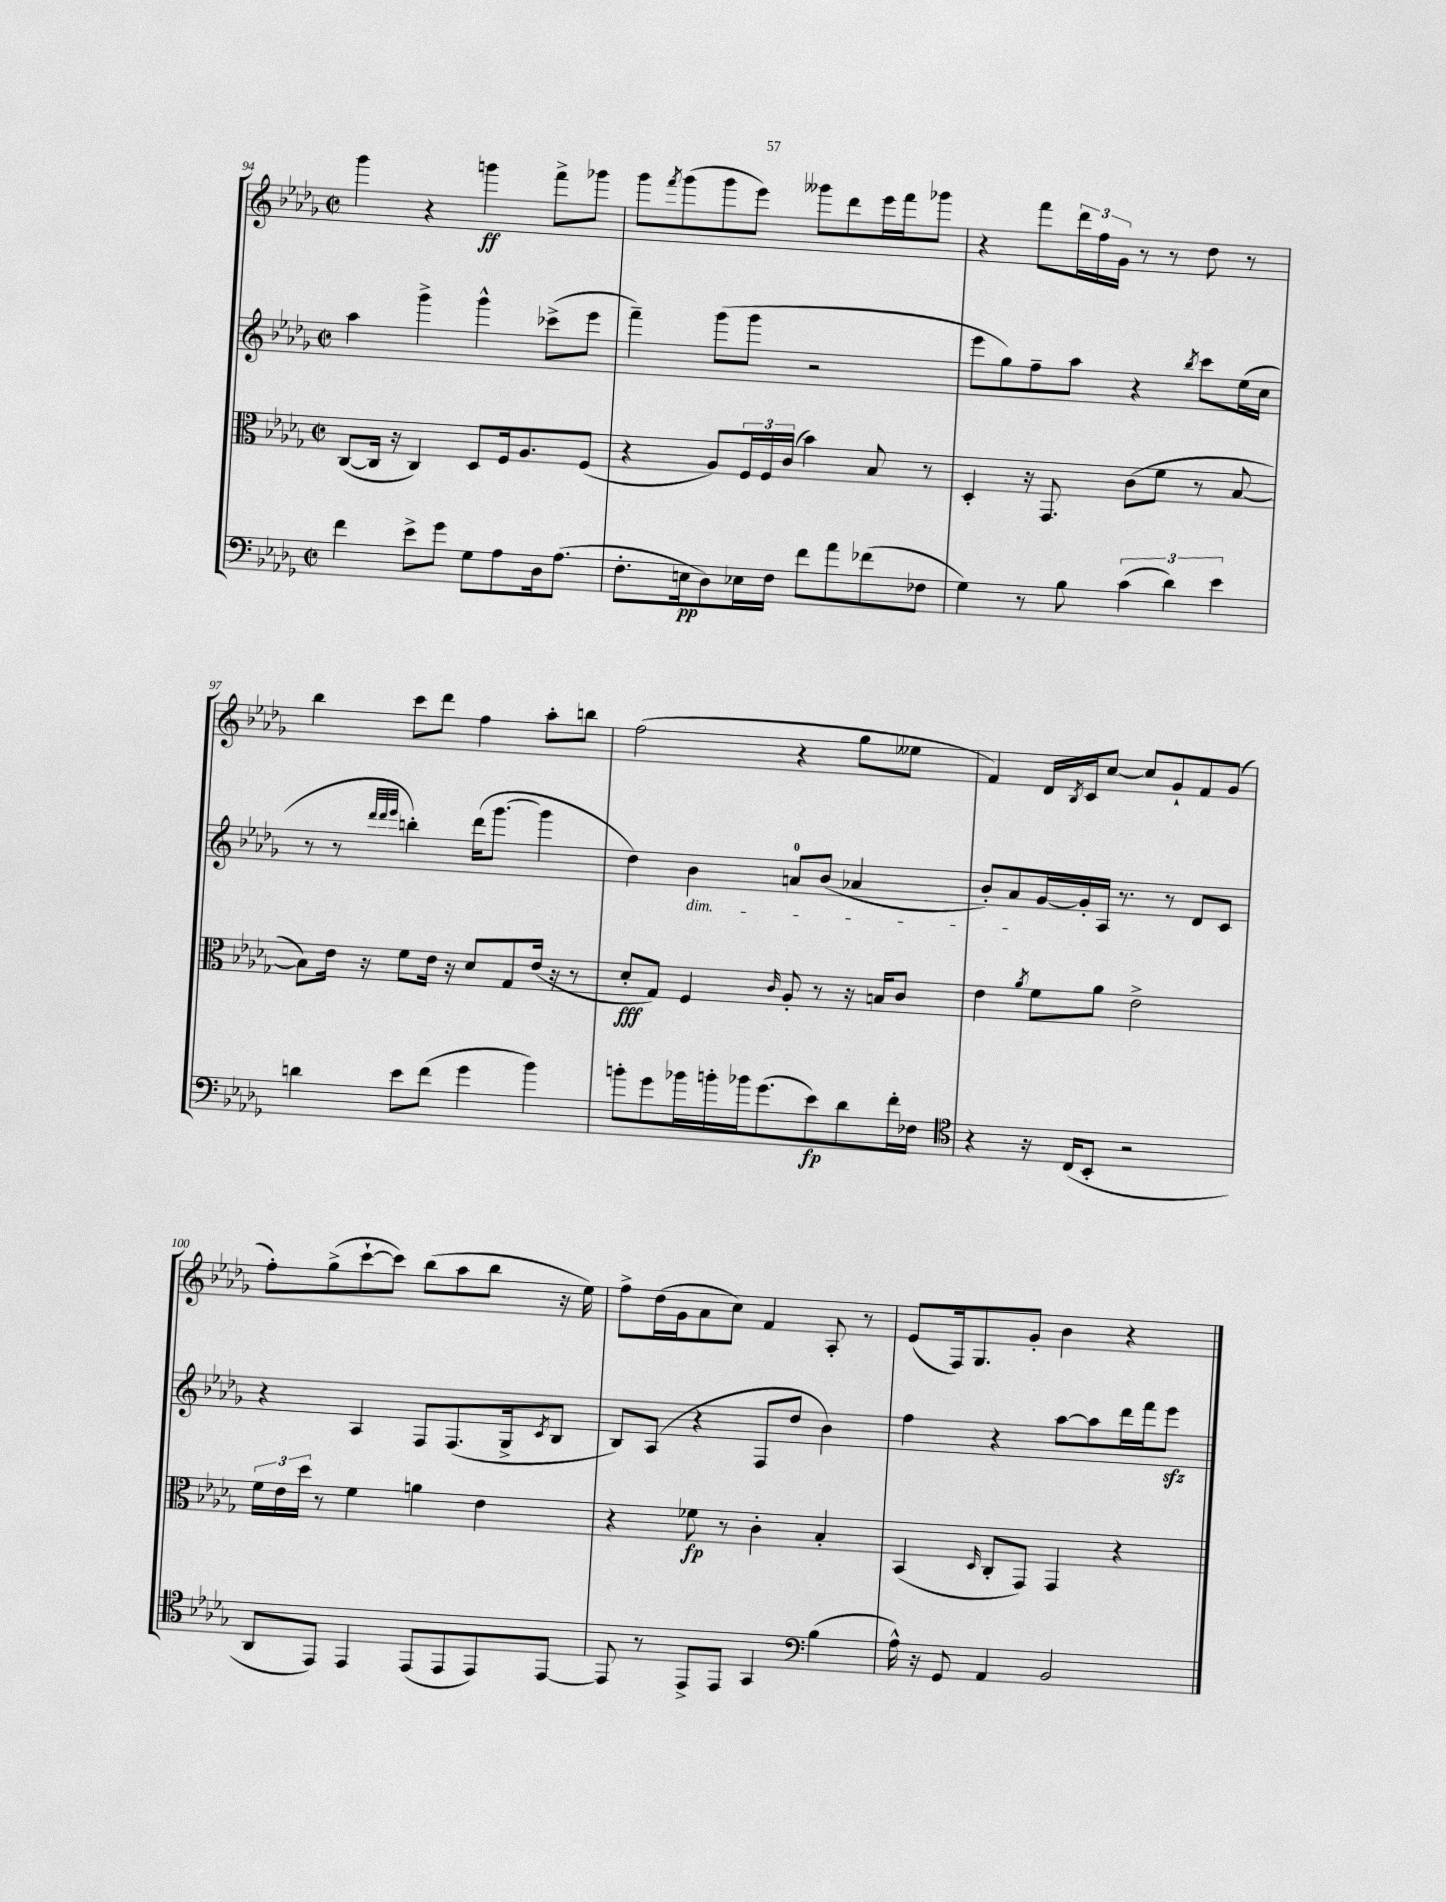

**kern	**kern	**kern	**kern
*staff4	*staff3	*staff2	*staff1
*clefF4	*clefC3	*clefG2	*clefG2
*k[b-e-a-d-g-]	*k[b-e-a-d-g-]	*k[b-e-a-d-g-]	*k[b-e-a-d-g-]
*M2/2	*M2/2	*M2/2	*M2/2
*met(c|)	*met(c|)	*met(c|)	*met(c|)
4f\	([8C/L	4aa-\	4ggg-\
.	16C/]Jk	.	.
.	16r	.	.
8e-^\L	4C/)	4ggg-^\	4r
8g-\J	.	.	.
8G-\L	8D-/L	4ggg-^^\	4ggg\
8A-\	16F/k	.	.
.	8.A-/	.	.
16D-\k	.	(8ccc-^\L	8fff^\L
(8.A-\J	.	.	.
.	(8F/J	8eee-\J	8ggg-\J
=	=	=	=
8.F'\L	4r	4fff~\)	8ggg-\L
.	.	.	8qfff/
.	.	.	(8ggg-\
16E\k	.	.	.
8D-\)	8A-/L)	(8ggg-\L	8ggg-\
16E-\L	24F/L	8ggg-\J	8eee-\J)
.	24F/	.	.
16F\JJ	.	.	.
.	(24c/JJ	.	.
8f\L	4b-\)	2r	8ggg--\L
8a-\	.	.	8ddd-\
(8f-\	8B-/	.	16eee-\L
.	.	.	16fff\J
8F-\J	8r	.	8ggg-\J
=	=	=	=
4G-\)	4D-'/	8eee-\L	4r
.	.	8gg-\)	.
8r	16r	8ff~\	8fff\L
.	8.GG-/	.	.
8B-\	.	8aa-\J	24ddd-\L
.	.	.	24ff\
.	.	.	24g-\JJ
(6c\	(8c\L	4r	8r
.	8f\J	.	8r
6d-\)	.	.	.
.	.	8qbb-/	.
.	8r	8ccc\L	8dd-\
6e-\	.	.	.
.	[8B-/	(16ee-\L	8r
.	.	16cc\JJ	.
=	=	=	=
4d\	8B-\]L)	8r	4bb-\
.	16e-\Jk	8r	.
.	16r	.	.
.	.	32qqddd-/LLL	.
.	.	32qqddd-/	.
.	.	32qqeee-/JJJ	.
8e-\L	8f\L	4bb'\)	8ccc\L
(8f\J	16e-\Jk	.	8ddd-\J
.	16r	.	.
4g-\	8d-/L	(16ddd-\LK	4ff\
.	.	[8.ggg-\J	.
.	8G-/	.	.
4b-\)	(16e-/Jk	4ggg-\]	8aa-'\L
.	16r	.	.
.	8r	.	8bb\J
=	=	=	=
8b'\L	8d-'/L	4dd-\)	(2ff\
8g-\	8G-/J)	.	.
16b-\L	4F/	4b-\	.
16b'\	.	.	.
16b-\J	.	.	.
(8.g-\	.	.	.
.	16qqc/	.	.
.	8A-'/	8a/L	4r
8e-\)	8r	(8b-/J	.
8d-\	16r	4a-/	8gg-\L
.	16B/LK	.	.
16f'\L	8c/J	.	8ee--\J
16F-\JJ	.	.	.
=	=	=	=
*clefC4	*	*	*
4r	4e-\	8b-'/L)	4f/)
.	.	8a-/	.
.	8qa-/	.	.
16r	8f\L	[16g-/L	16d-/LL
.	.	.	8qB-/
(16C/LK	.	16g-'/]	16c/J
8BB-'/J	8a-\J	16A-/JJ	[8cc/J
.	.	8.r	.
2r	2e-^\	.	8cc/]L
.	.	8r	8g-`/
.	.	8d-/L	8f/
.	.	8c/J	(8g-/J
=	=	=	=
8AA-/L	24f\LL	4r	8ff'\L)
.	24e-\	.	.
.	24dd-\JJ	.	.
8EE-/J)	8r	.	(8gg-^\
4EE-/	4f\	4A-/	[8ccc`\
.	.	.	8ccc\]J)
(8EE-/L	4a\	8F/L	(8bb-\L
8EE-/	.	(8.F/	8aa-\
8EE-/)	4e-\	.	8bb-\J
.	.	16G-^/k	.
.	.	8qc/	.
[8EE-/J	.	8B-/J	16r
.	.	.	16ee-\)
=	=	=	=
8EE-/]	4r	8B-/L)	8ff^\L
8r	.	(8A-/J	(16dd-\L
.	.	.	16g-\J
8EE-^/L	8f-\	4r	8a-\
8EE-/J	8r	.	8cc\J)
4GG-/	4c'\	8F/L	4f/
.	.	8dd-/J	.
*clefF4	*	*	*
(4B-\	4B-'/	4b-\)	8A-'/
.	.	.	8r
=	=	=	=
16A-^^\)	(4BB-/	4ff\	(8e-/L
16r	.	.	.
8GG-/	.	.	16F/k)
.	.	.	8.G-/
.	16qqD-/	.	.
4AA-/	8C'/L	4r	.
.	8GG-/J)	.	8g-'/J
2BB-/	4GG-/	[8aa-\L	4b-\
.	.	8aa-\]	.
.	4r	16ddd-\L	4r
.	.	16fff\J	.
.	.	8eee-\J	.
==	==	==	==
*-	*-	*-	*-
